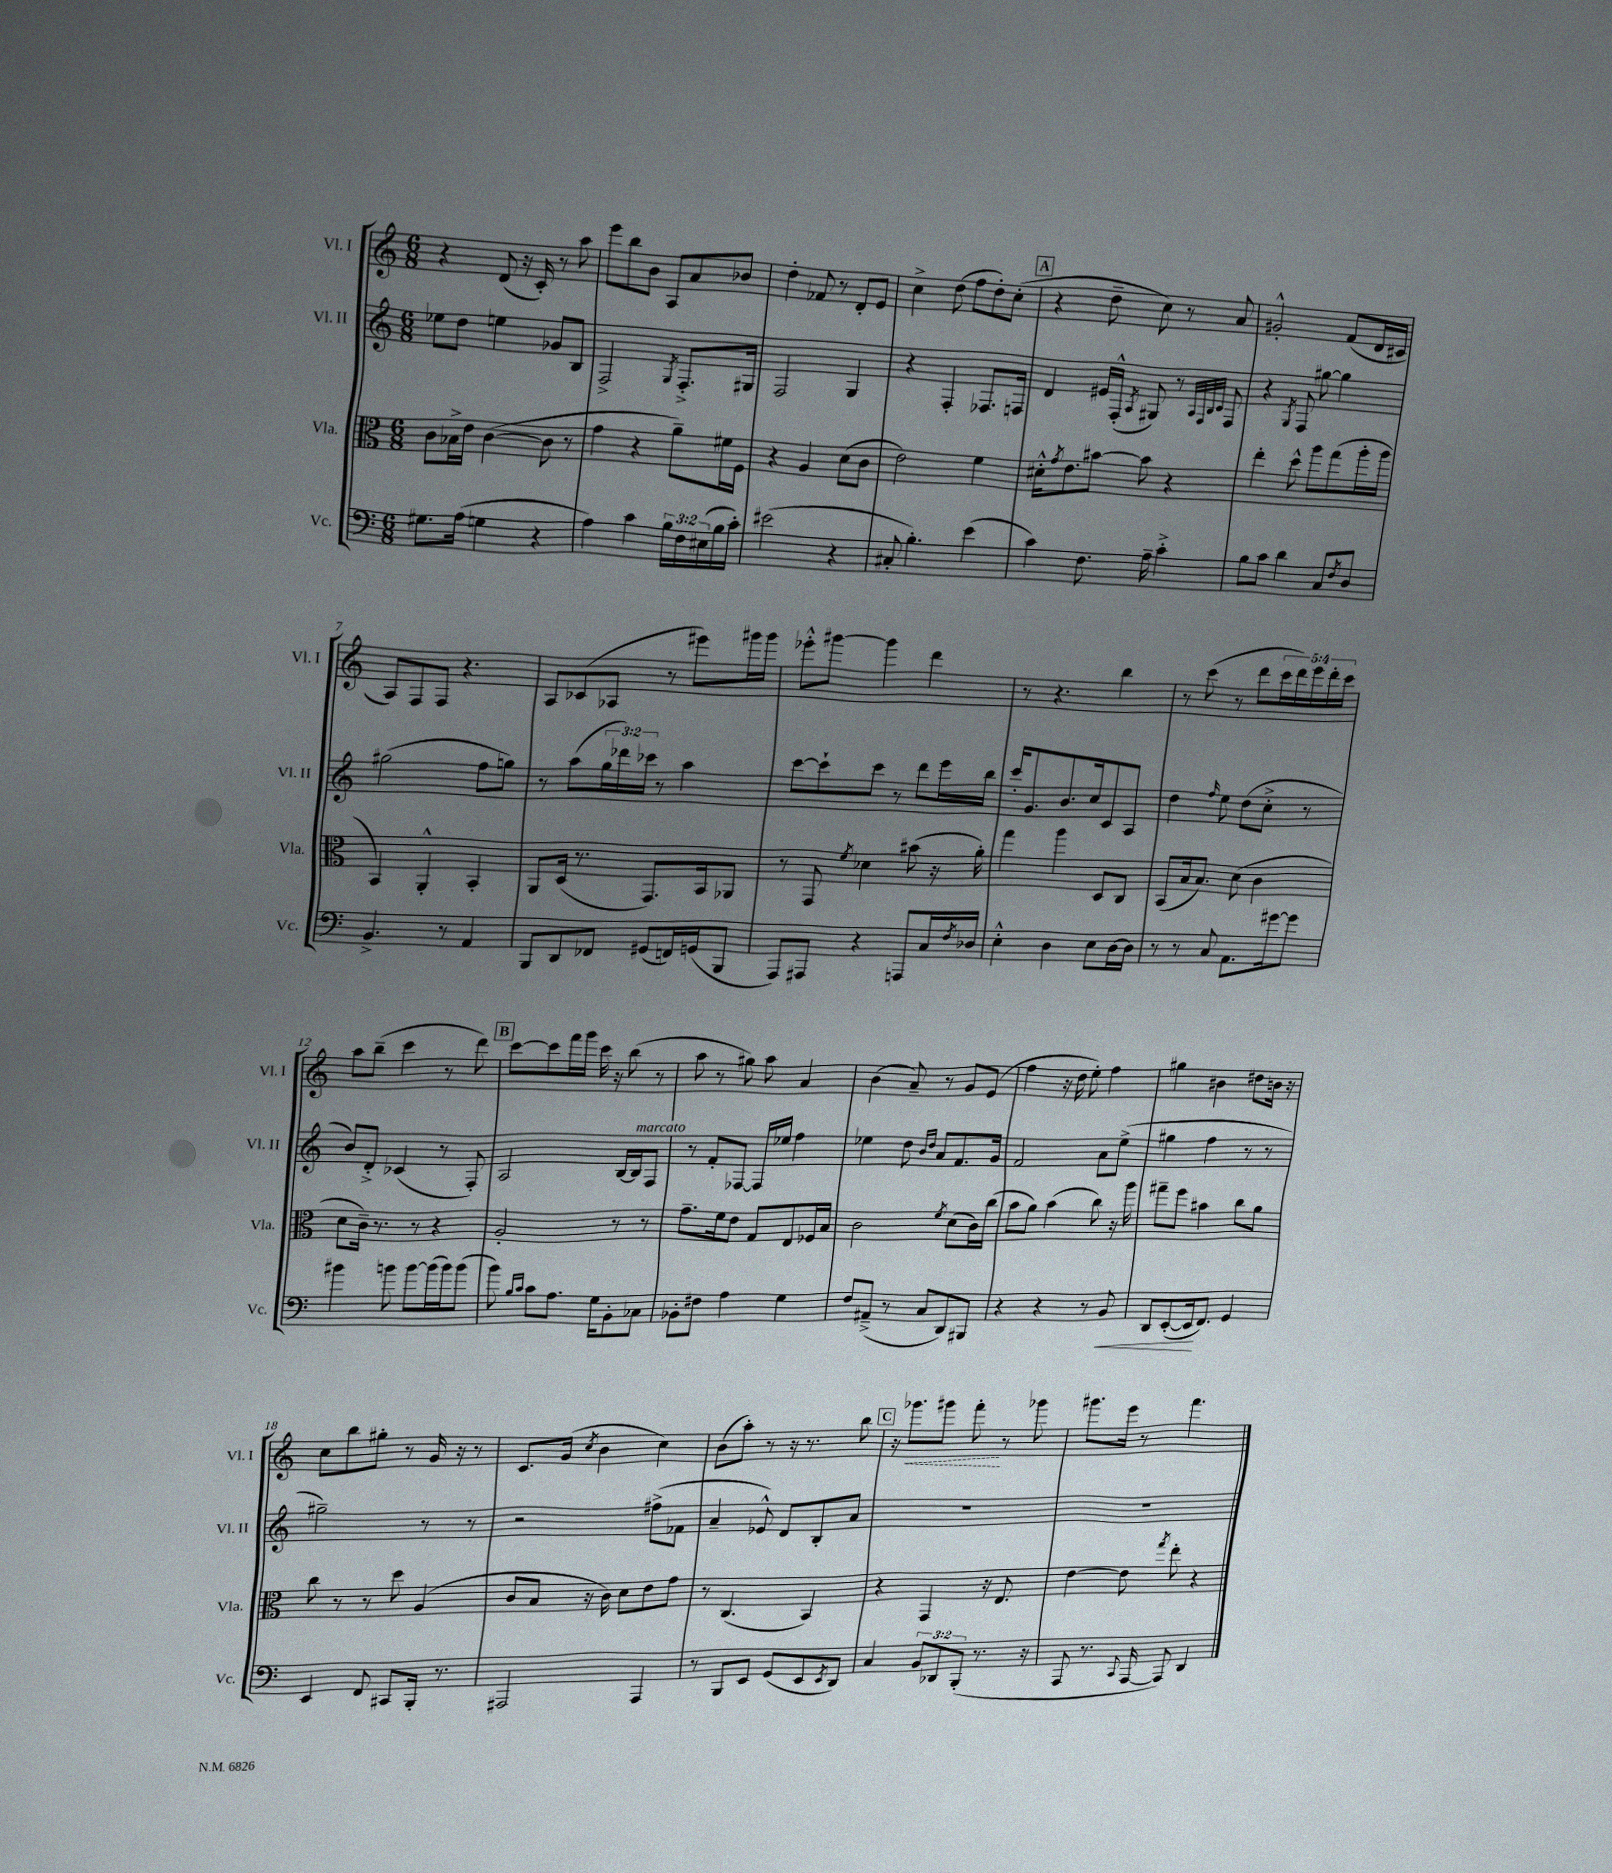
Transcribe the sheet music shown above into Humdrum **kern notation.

**kern	**dynam	**kern	**kern	**kern	**dynam
*part4	*part4	*part3	*part2	*part1	*part1
*staff4	*staff4	*staff3	*staff2	*staff1	*staff1
*I"Vc.	*	*I"Vla.	*I"Vl. II	*I"Vl. I	*
*I'Vc.	*	*I'Vla.	*I'Vl. II	*I'Vl. I	*
*clefF4	*	*clefC3	*clefG2	*clefG2	*
*k[]	*	*k[]	*k[]	*k[]	*
*M6/8	*	*M6/8	*M6/8	*M6/8	*
=1	=1	=1	=1	=1	=1
8.G#X\L	.	8c\L	8ee-X\L	4r	.
.	.	16B-X^\L	8dd\J	.	.
(16A\Jk	.	16e\JJ	.	.	.
4Gn\	.	([4c\	4een\	(8d/	.
.	.	.	.	16r	.
.	.	.	.	16c'/)	.
4r	.	8c\]	8g-X/L	8r	.
.	.	8r	8B/J	8aa\	.
=2	=2	=2	=2	=2	=2
4A\)	.	4g\	2F^/	8eee\L	.
.	.	.	.	8bb\	.
4c\	.	4r	.	8b\J	.
.	.	.	.	8A/L	.
.	.	.	8qG/	.	.
24B\LL	.	8a~\L)	8.F'^/L	8a/	.
24F\	.	.	.	.	.
(24E#X\	.	.	.	.	.
16B\	.	16f#X\L	.	8b-X/J	.
16c'\JJ)	.	16F\JJ	16G#X/Jk	.	.
=3	=3	=3	=3	=3	=3
(2e#X\	.	4r	2F/	4dd'\	.
.	.	4A/	.	8f-X/	.
.	.	.	.	8r	.
4r	.	(8d\L	4G/	8d'/L	.
.	.	8c\J	.	8e/J	.
=4	=4	=4	=4	=4	=4
8C#X'/	.	2e\)	4r	4cc^\	.
4.B'\)	.	.	.	.	.
.	.	.	4F'/	(8dd\	.
.	.	.	.	8ff\L	.
(4e\	.	4f\	8.F-X/L	8dd'\)	.
.	.	.	.	(8cc'\J	.
.	.	.	16Fn/Jk	.	.
!!LO:REH:place=s1:t=A
=5	=5	=5	=5	=5	=5
4c\)	.	16d#X'^^\KL	4d/	4r	.
.	.	8qg/	.	.	.
.	.	8.e\	.	.	.
8.F\	.	[8b#X\J	16e#X/LL	8dd~\	.
.	.	.	(16F'^^/JJ	.	.
.	.	.	8qA/	.	.
.	.	8b#\]	8G#X/)	8cc\)	.
16A~\	.	.	.	.	.
4c'^\	.	4r	8r	8r	.
.	.	.	32qqA/LLL	.	.
.	.	.	32qqF/	.	.
.	.	.	32qqB/	.	.
.	.	.	32qqc/JJJ	.	.
.	.	.	8F/	8a/	.
=6	=6	=6	=6	=6	=6
8B\L	.	4ee'\	4r	2g#X'^^/	.
8c\J	.	.	.	.	.
.	.	.	8qG/	.	.
4d\	.	8dd^^\	8F/	.	.
.	.	8aa\L	[8gg#X\	.	.
8C/L	.	(8gg\	4gg#\]	(8f/L	.
8qF/	.	.	.	.	.
8D/J	.	16aa'\L	.	16d/L	.
.	.	16aa\JJ	.	16c#X/JJ	.
!!LO:LB:g=z
=7	=7	=7	=7	=7	=7
4.BB^/	.	4BB/)	(2gg#X\	8A/L)	.
.	.	.	.	8F/	.
.	.	4AA'^^/	.	8F/J	.
8r	.	.	.	4.r	.
4AA/	.	4BB'/	8ff\L	.	.
.	.	.	8ggn\J)	.	.
=8	=8	=8	=8	=8	=8
8BBB/L	.	8AA/L	8r	8A/L	.
8DD/	.	(16D/Jk	(8aa\L	(8c-X/	.
.	.	8.r	.	.	.
8FF-X/J	.	.	24gg\L	8A-X/J	.
.	.	.	24ddd-X\)	.	.
.	.	.	24ccc-X\JJ	.	.
(8GG#X/L	.	8.GG/L)	8r	8r	.
16FFn/L)	.	.	4aa\	8eee#X\L)	.
(16GGn/J	.	16BB/k	.	.	.
8BBB/J	.	8AA-X/J	.	16ggg#X\L	.
.	.	.	.	16ggg#\JJ	.
=9	=9	=9	=9	=9	=9
8AAA/L)	.	8r	[8ccc\L	8eee-X'^^\L	.
8AAA#X/J	.	8GG/	8ccc`\]	[8ggg#X\J	.
.	.	8qf/	.	.	.
4r	.	4d-X\	8ccc\J	4ggg#\]	.
.	.	.	8r	.	.
8AAAn/L	.	(8b#X\	8ddd\L	4ddd\	.
16C/L	.	16r	16eee\L	.	.
8qF/	.	.	.	.	.
16D-X/JJ	.	16a'\)	16bb\JJ	.	.
=10	=10	=10	=10	=10	=10
4E'^^\	.	4gg\	16ccc'/KL	8r	.
.	.	.	8.g/	.	.
.	.	.	.	4.r	.
4D\	.	4aa\	8.b/	.	.
.	.	.	16cc/k	.	.
8E\L	.	8D/L	8c/	4bb\	.
[16D\L	.	8C/J	8A/J	.	.
16D\JJ]	.	.	.	.	.
=11	=11	=11	=11	=11	=11
8r	.	(8BB/L	4dd\	8r	.
8r	.	16B/k	.	(8ccc\	.
.	.	8.B/J)	.	.	.
.	.	.	16qqff/	.	.
8C/	.	.	8ee\	8r	.
8.AA\L	.	(8d\	(8dd\L	8ddd\L	.
.	.	4c\	8cc'^\J	20ccc\L	.
.	.	.	.	20ddd\)	.
[16g#X\k	.	.	.	.	.
.	.	.	.	20eee\	.
8g#\J]	.	.	8r	.	.
.	.	.	.	20ddd'\	.
.	.	.	.	20ccc\JJ	.
!!LO:LB:g=z
=12	=12	=12	=12	=12	=12
4b#X\	.	8d\L	8b/L)	8aa\L	.
.	.	16c~\Jk)	8d'^/J	(8bb~\J	.
.	.	8.r	.	.	.
8bn\	.	.	(4c-X/	4ccc\	.
[8b\L	.	8r	.	.	.
(16b\L]	.	4r	8r	8r	.
16b\J)	.	.	.	.	.
(8b\J	.	.	8F'/)	8ddd\)	.
!!LO:REH:place=s1:t=B
=13	=13	=13	=13	=13	=13
8b\)	.	2A'/	2A/	[8ccc\L	.
16qqB/LL	.	.	.	.	.
16qqc/JJ	.	.	.	.	.
8c\L	.	.	.	8ccc\]	.
8.A\J	.	.	.	16fff\L	.
.	.	.	.	16ggg\JJ	.
.	.	.	.	16ccc\	.
16G\KL	.	.	.	16r	.
8BB'\	.	8r	[16B/LL	(8bb\	.
!	!	!	!LO:TX:a:i:t=marcato	!	!
.	.	.	16B/J]	.	.
8C-X\J	.	8r	8F/J	8r	.
=14	=14	=14	=14	=14	=14
8BB-X'\L	.	8.g~\L	8r	8aa\	.
8F#X\J	.	.	8f'/L	8r	.
.	.	16f\k	.	.	.
4A\	.	8e\J	[8F-X/J	8gg#X\)	.
.	.	8G/L	16F-/LL]	8aa\	.
.	.	.	16ee-X/JJ	.	.
4G\	.	8E/	4ff\	4a/	.
.	.	16F-X/L	.	.	.
.	.	16B/JJ	.	.	.
=15	=15	=15	=15	=15	=15
8F/L	.	2c\	4ee-X\	(4b\	.
(8AA#X~^/J	.	.	.	.	.
8r	.	.	8dd\	8a~/)	.
.	.	.	16qqb/LL	.	.
.	.	.	16qqdd/JJ	.	.
8C/L	.	.	8a/L	8r	.
.	.	8qf/	.	.	.
8DD/)	.	(8d\L	8.f/	8g/L	.
8BBB#X/J	.	16c\L)	.	(8e/J	.
.	.	(16cc\JJ	16g/Jk	.	.
=16	=16	=16	=16	=16	=16
4r	.	8b\L	2f/	4ff\	.
.	.	8a\J)	.	.	.
4r	.	(4b\	.	16r	.
.	.	.	.	16dd\	.
.	.	.	.	8ee'\)	.
8r	.	8cc\)	8a\L	4ff\	.
!	!LO:HP:b	!	!	!	!
8BB/	<	16r	(8ee^\J	.	.
.	.	16aa\	.	.	.
=17	=17	=17	=17	=17	=17
8DD/L	.	8gg#X~\L	4gg#X\	4gg#X\	.
([8EE'/	.	8ff\J	.	.	.
16EE/k]	.	4b#X\	4ff\	4b#X\	.
8.FF/J)	[	.	.	.	.
4GG/	.	8cc\L	8r	8dd#X\L	.
.	.	8a\J	8r	16bn\Jk	.
.	.	.	.	16r	.
!!LO:LB:g=z
=18	=18	=18	=18	=18	=18
4EE/	.	8cc\	2gg#X~\)	8cc\L	.
.	.	8r	.	8bb\	.
8FF/	.	8r	.	8gg#X'\J	.
8CC#X/L	.	8dd\	.	8r	.
16BBB'/Jk	.	(4A/	8r	16g/	.
8.r	.	.	.	16r	.
.	.	.	8r	8r	.
=19	=19	=19	=19	=19	=19
2AAA#X/	.	8c/L	2r	8.c/L	.
.	.	8B/J	.	.	.
.	.	.	.	(16g/Jk	.
.	.	.	.	8qcc/	.
.	.	16r	.	4b\	.
.	.	16c\)	.	.	.
.	.	8d\L	.	.	.
4AAA#/	.	8e\	(8ff#X^\L	4cc\)	.
.	.	8g\J	8f-X\J	.	.
=20	=20	=20	=20	=20	=20
8r	.	8r	4a~/	(8b\L	.
8BBB/L	.	(4.C/	.	8aa'\J)	.
8EE/J	.	.	8e-X^^/)	8r	.
(8GG/L	.	.	8d/L	16r	.
.	.	.	.	8.r	.
8EE/	.	4BB/)	8B'/	.	.
8qEE/	.	.	.	.	.
8DD/J)	.	.	8a/J	8bb\	.
!!LO:REH:place=s1:t=C
=21	=21	=21	=21	=21	=21
4C/	.	4r	2.r	16r	.
!	!	!	!	!	!LO:HP:b
.	.	.	.	8.ggg-X\L	<
12BB/L	.	4GG/	.	8ggg#X\J	.
12DD-X/	.	.	.	.	.
.	.	.	.	8fff'\	.
(12BBB'/J	.	.	.	.	.
8.r	.	16r	.	8r	[
.	.	8.E/	.	.	.
.	.	.	.	8ggg-X\	.
16r	.	.	.	.	.
=22	=22	=22	=22	=22	=22
8AAA/	.	[4e\	2.r	8.ggg#X\L	.
8.r	.	.	.	.	.
.	.	.	.	16eee\Jk	.
.	.	8e\]	.	8r	.
8qqCC/	.	.	.	.	.
[16AAA/	.	.	.	.	.
.	.	8qgg/	.	.	.
8AAA/])	.	8ee'\	.	4.fff\	.
4DD/	.	4r	.	.	.
==	==	==	==	==	==
*-	*-	*-	*-	*-	*-
